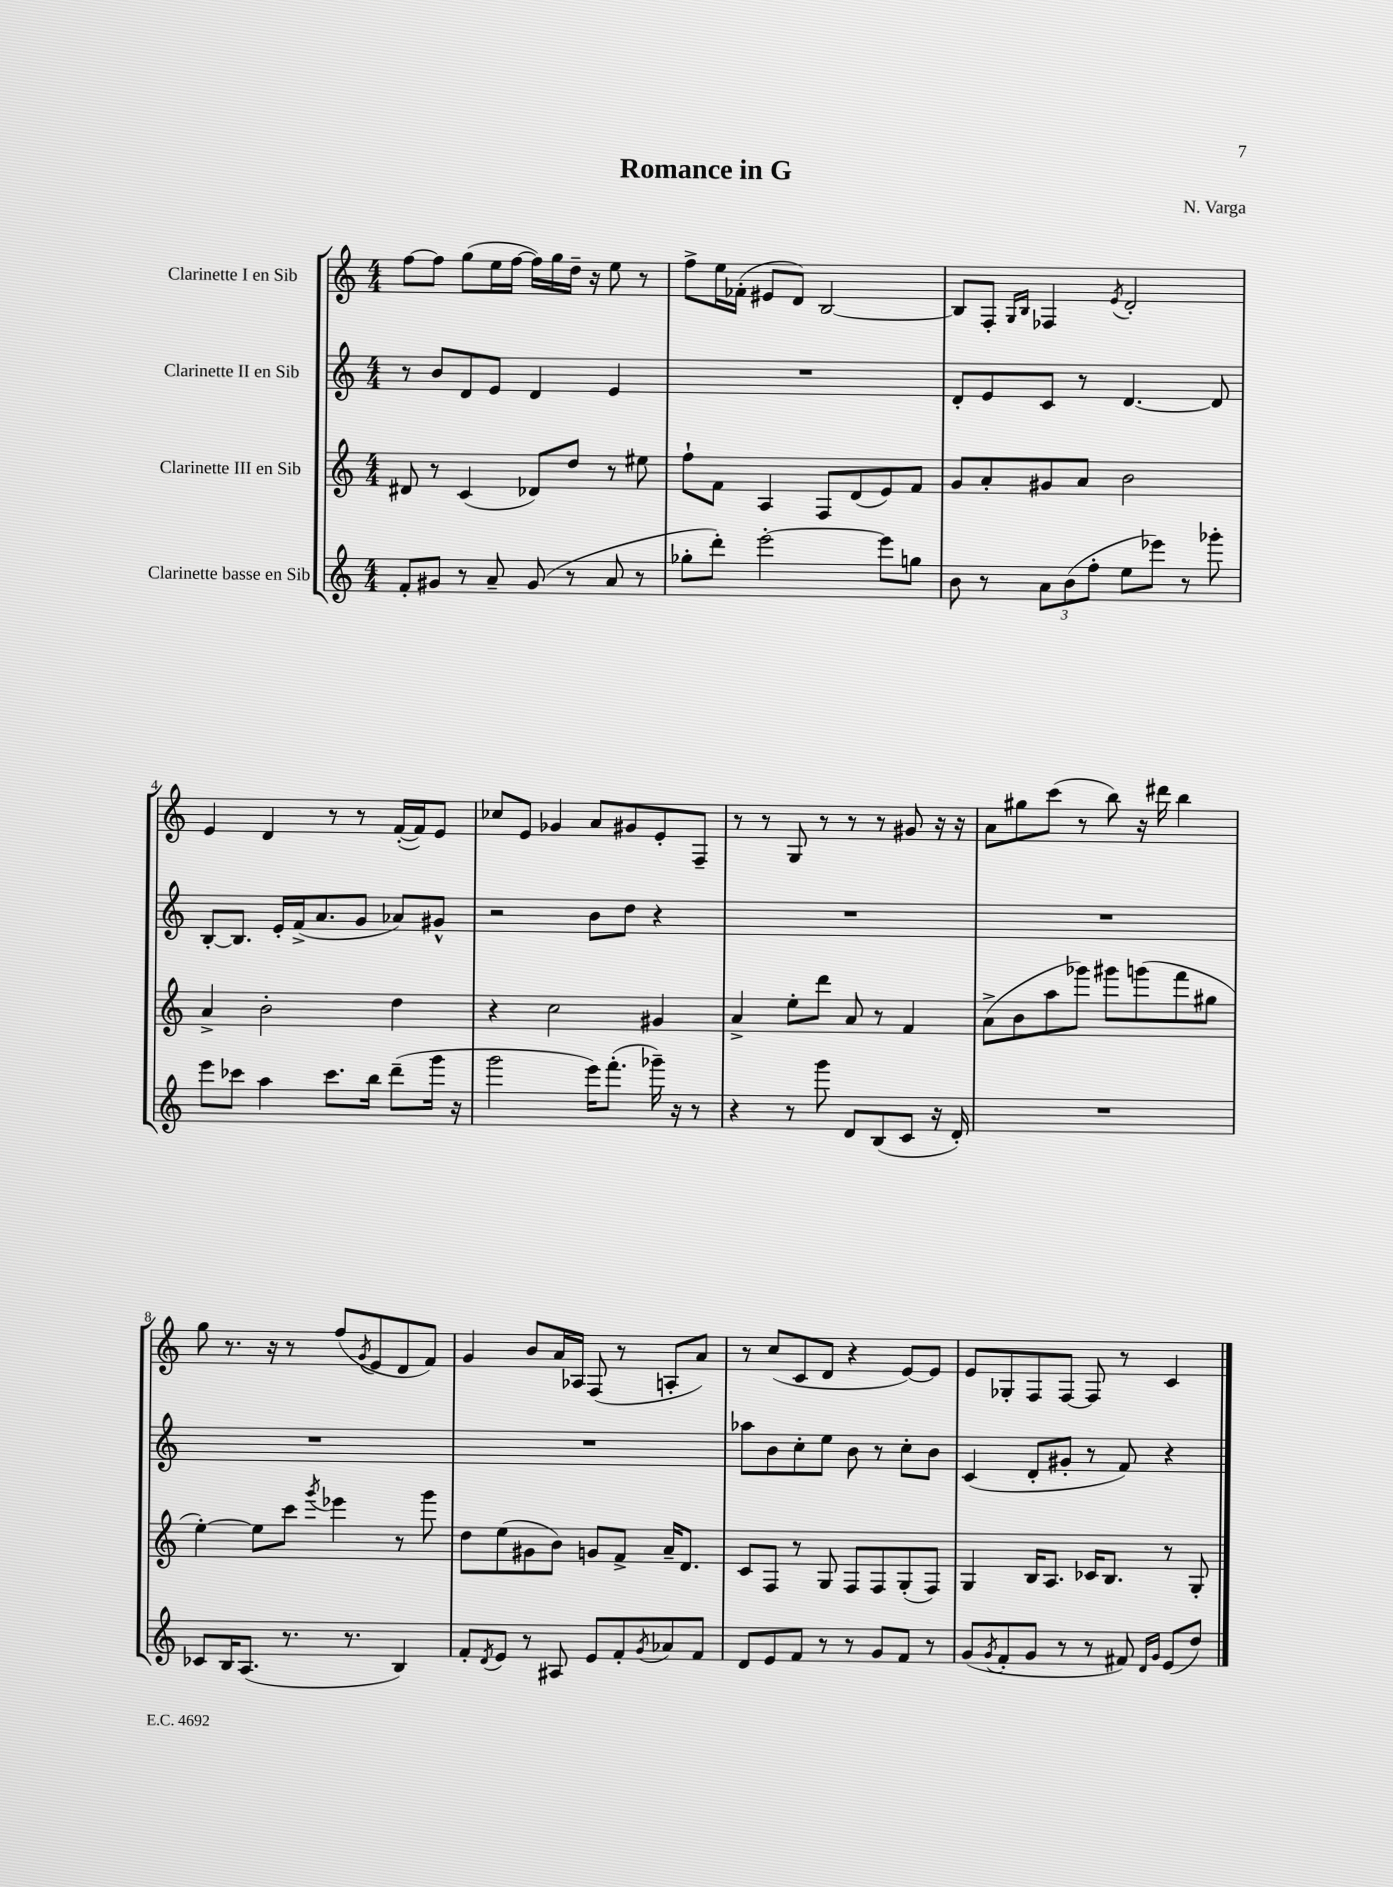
\header { title = "Romance in G" composer = "N. Varga" }
<<
\new StaffGroup <<
\new Staff = "s0" \with { instrumentName = "Clarinette I en Sib" } {
    \clef treble \key c \major \numericTimeSignature \time 4/4
    f''8~ f''8 g''8( e''16 f''16~ f''16) g''16 d''16-- r16 e''8 r8 |
    f''8-> e''16 fes'16-.( eis'8 d'8) b2~ |
    b8 f8-. \grace { g16 b16 } fes4 \acciaccatura { e'8 } d'2-. |
    e'4 d'4 r8 r8 f'16~-.( f'16) e'8 |
    ces''8 e'8 ges'4 a'8 gis'8 e'8-. f8-- |
    r8 r8 g8 r8 r8 r8 gis'8 r16 r16 |
    a'8 gis''8 c'''8( r8 b''8) r16 dis'''16 b''4 |
    g''8 r8. r16 r8 f''8( \acciaccatura { g'8 } e'8 d'8 f'8) |
    g'4 b'8 a'16 aes16 f8( r8 a8-. a'8) |
    r8 c''8( c'8 d'8 r4 e'8~) e'8 |
    e'8 ges8-. f8 f8~ f8 r8 c'4 \bar "|." |
}
\new Staff = "s1" \with { instrumentName = "Clarinette II en Sib" } {
    \clef treble \key c \major \numericTimeSignature \time 4/4
    r8 b'8 d'8 e'8 d'4 e'4 |
    R1 |
    d'8-. e'8 c'8 r8 d'4.~ d'8 |
    b8~-. b8. e'16-. f'16->( a'8. g'8 aes'8) gis'8-^ |
    r2 b'8 d''8 r4 |
    R1 |
    R1 |
    R1 |
    R1 |
    aes''8 b'8 c''8-. e''8 b'8 r8 c''8-. b'8 |
    c'4( d'8-. gis'8-. r8 f'8) r4 \bar "|." |
}
\new Staff = "s2" \with { instrumentName = "Clarinette III en Sib" } {
    \clef treble \key c \major \numericTimeSignature \time 4/4
    dis'8 r8 c'4( des'8) d''8 r8 eis''8 |
    f''8-! f'8 a4 f8 d'8( e'8) f'8 |
    g'8 a'8-. gis'8 a'8 b'2 |
    a'4-> b'2-. d''4 |
    r4 c''2 gis'4 |
    a'4-> e''8-. d'''8 a'8 r8 f'4 |
    a'8->( b'8 a''8 ges'''8) gis'''8 g'''8( f'''8 gis''8 |
    e''4~-.) e''8 c'''8 \acciaccatura { g'''8 } ees'''4 r8 g'''8 |
    d''8 e''8( gis'8 b'8) g'8 f'8-> a'16-- d'8. |
    c'8 f8 r8 g8 f8 f8 g8-.( f8) |
    g4 b16 a8. ces'16 b8. r8 g8-. \bar "|." |
}
\new Staff = "s3" \with { instrumentName = "Clarinette basse en Sib" } {
    \clef treble \key c \major \numericTimeSignature \time 4/4
    f'8-. gis'8 r8 a'8-- gis'8( r8 a'8 r8 |
    ges''8-. d'''8-.) e'''2~-. e'''8 g''8 |
    b'8 r8 \tuplet 3/2 { a'8 b'8( f''8-. } e''8 ees'''8) r8 ges'''8-. |
    e'''8 ces'''8 a''4 ces'''8. b''16 d'''8--( g'''16 r16 |
    g'''2 e'''16) f'''8.-.( ges'''16--) r16 r8 |
    r4 r8 g'''8 d'8 b8( c'8 r16 d'16-.) |
    R1 |
    ces'8 b16 a8.( r8. r8. b4) |
    f'8-. \acciaccatura { d'8 } e'8 r8 ais8 e'8 f'8-. \acciaccatura { g'8 } aes'8 f'8 |
    d'8 e'8 f'8 r8 r8 g'8 f'8 r8 |
    g'8( \acciaccatura { g'8 } f'8-. g'8 r8 r8 fis'8) \grace { d'16 g'16 } e'8( d''8) \bar "|." |
}
>>
>>
